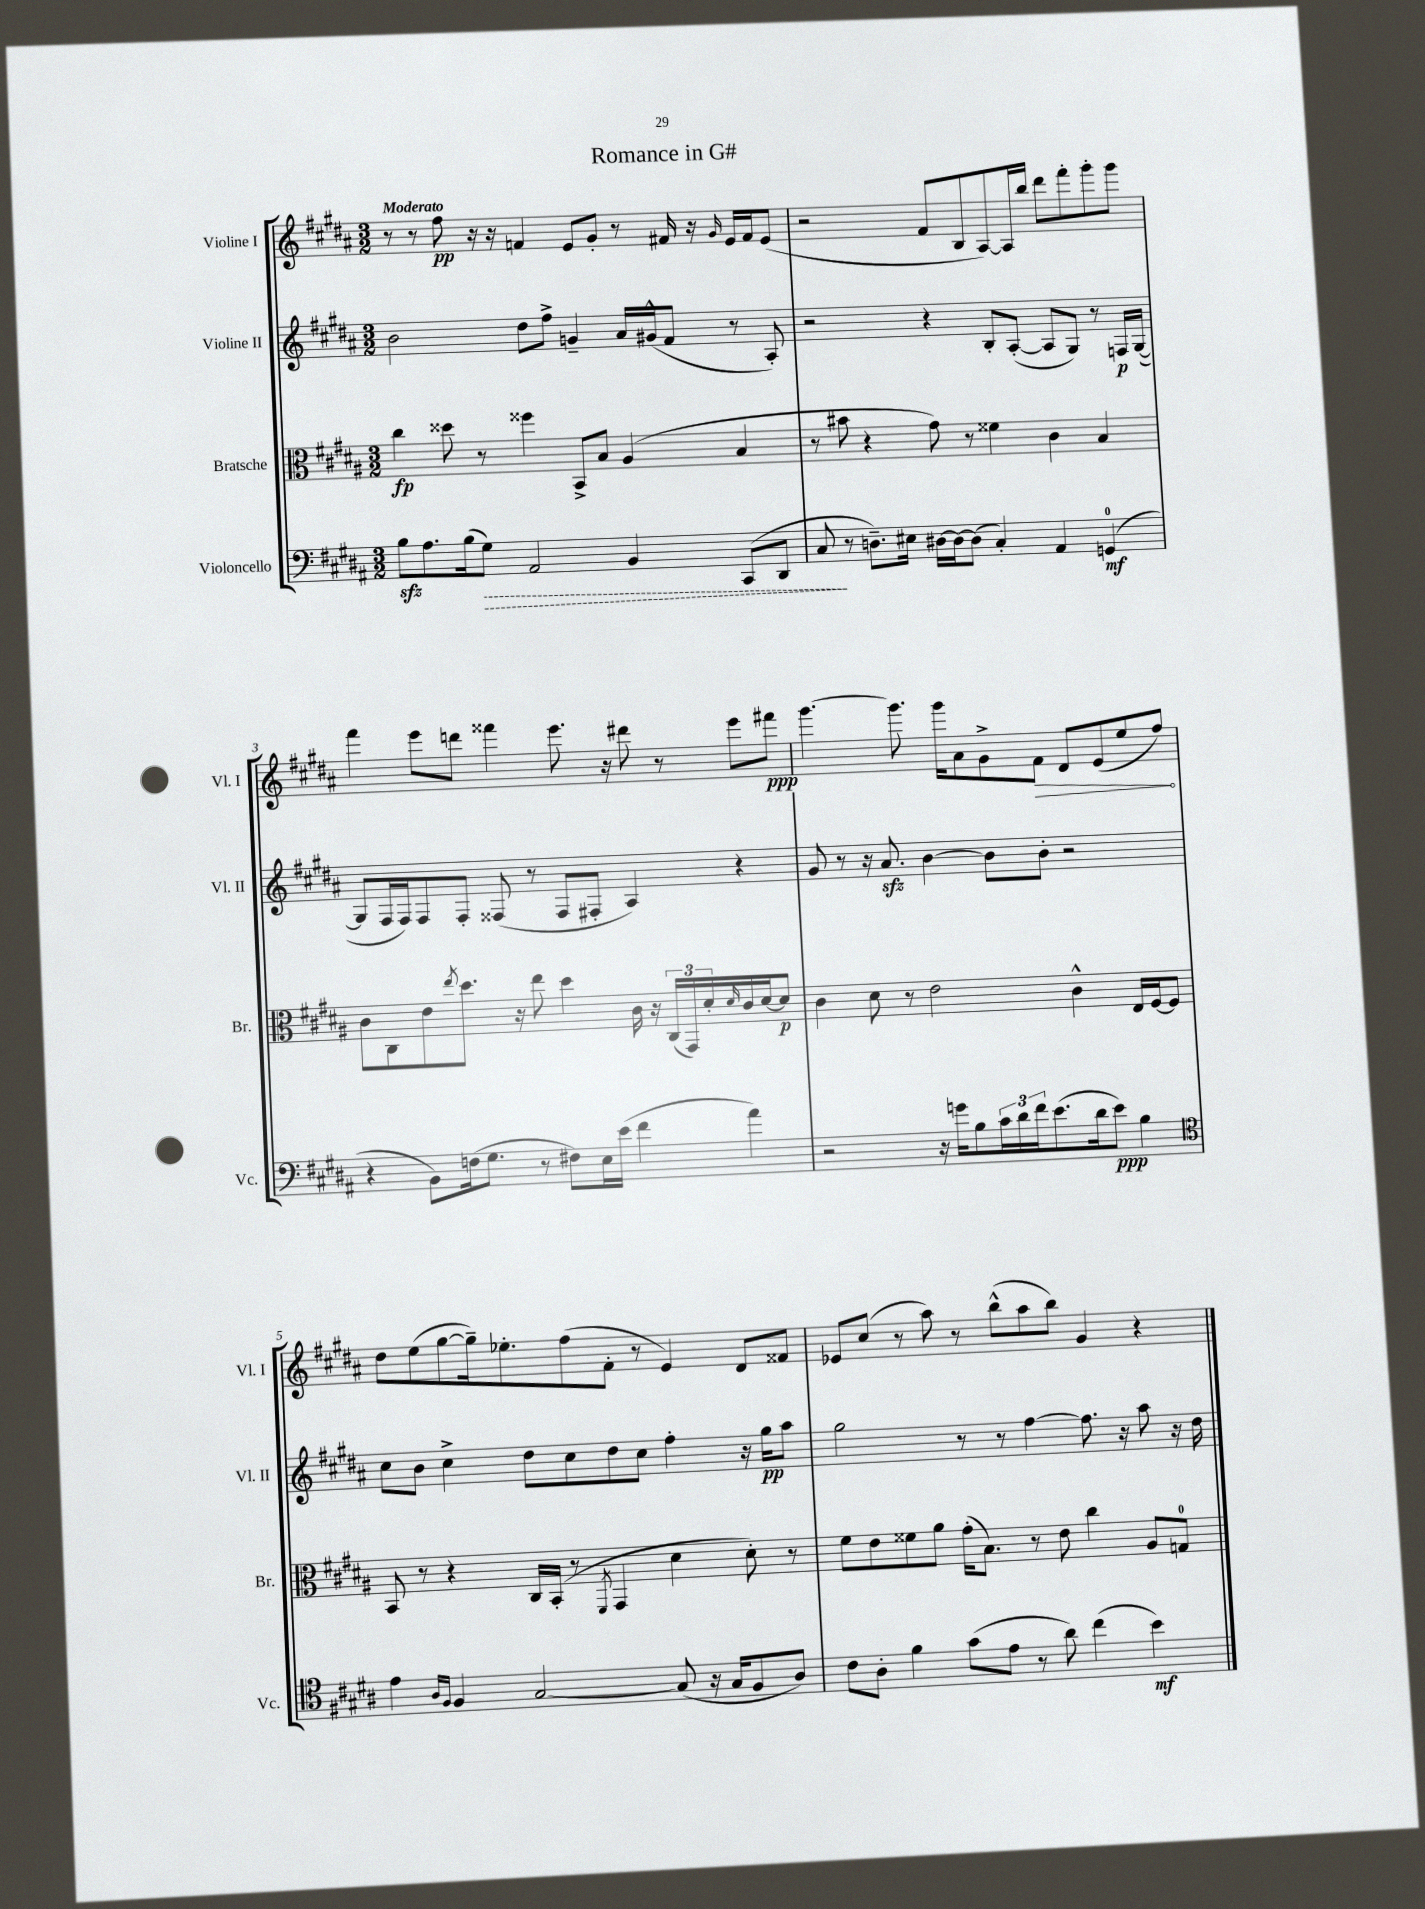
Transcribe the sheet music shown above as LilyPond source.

\header { title = "Romance in G#" }
<<
\new StaffGroup <<
\new Staff = "s0" \with { instrumentName = "Violine I" shortInstrumentName = "Vl. I" } {
    \clef treble \key b \major \numericTimeSignature \time 3/2 \tempo "Moderato"
    r8 r8 fis''8\pp r16 r16 f'4 e'8 gis'8-. r8 fis'16 r16 \grace { gis'16 } e'16 fis'16 e'8( |
    r2 fis'8 b8 ais8~) ais16 b''16 dis'''8 fis'''8-. gis'''8-. gis'''8 |
    fis'''4 e'''8 d'''8 fisis'''4 e'''8. r16 dis'''8 r8 e'''8 fis'''8\ppp |
    gis'''4.~ gis'''8. gis'''16 ais'8 gis'8-> \once \override Hairpin.circled-tip = ##t fis'8\> dis'8 e'8( e''8 fis''8\!) |
    dis''8 e''8( gis''8~ gis''16--) ees''8.-. fis''8( fis'8-. r8 e'4) dis'8 fisis'8 |
    ees'8 cis''8( r8 ais''8) r8 b''8-^( ais''8 b''8) gis'4 r4 \bar "|." |
}
\new Staff = "s1" \with { instrumentName = "Violine II" shortInstrumentName = "Vl. II" } {
    \clef treble \key b \major \numericTimeSignature \time 3/2
    b'2 dis''8 fis''8-> g'4-- ais'16 gis'16-^( fis'8 r8 ais8-.) |
    r2 r4 b8-. ais8~-.( ais8 gis8) r8 f16\p gis16~( |
    gis8 fis16 fis16) fis8 fis8-. fisis8( r8 fisis8 fis8-. ais4) r4 |
    gis'8 r8 r16 ais'8.\sfz b'4~ b'8 b'8-. r2 |
    cis''8 b'8 cis''4-> dis''8 cis''8 dis''8 cis''8 fis''4-. r16 gis''16\pp ais''8 |
    gis''2 r8 r8 fis''4~ fis''8. r16 ais''8 r16 dis''16 \bar "|." |
}
\new Staff = "s2" \with { instrumentName = "Bratsche" shortInstrumentName = "Br." } {
    \clef alto \key b \major \numericTimeSignature \time 3/2
    cis''4\fp disis''8 r8 fisis''4 b,8-> b8 ais4( b4 |
    r8 bis'8 r4 gis'8) r8 fisis'4 cis'4 b4 |
    cis'8 cis8 e'8 \acciaccatura { e''8 } dis''8. r16 e''8 dis''4 cis'16 r16 \tuplet 3/2 { cis16( gis,16) dis'16-. } \grace { dis'16 } cis'16 dis'16~ dis'8\p |
    cis'4 dis'8 r8 e'2 cis'4-^ e16 fis16~ fis8 |
    b,8 r8 r4 cis16 b,16-.( r8 \acciaccatura { fis,8 } gis,4 dis'4 dis'8-.) r8 |
    fis'8 e'8 fisis'8 ais'8 gis'16-.( b8.) r8 e'8 cis''4 ais8 g8-0 \bar "|." |
}
\new Staff = "s3" \with { instrumentName = "Violoncello" shortInstrumentName = "Vc." } {
    \clef bass \key b \major \numericTimeSignature \time 3/2
    b8\sfz ais8. b16( \once \override Hairpin.style = #'dashed-line gis8\>) ais,2 b,4 cis,8( dis,8 |
    cis8\! r8 d8.--) eis16 dis16~ dis16~ dis8( cis4-.) ais,4 g,4-0\mf( |
    r4 b,8) f16( gis8. r8 fis8) e16 e'16( fis'4 ais'4) |
    r2 r16 g'16 b8 \tuplet 3/2 { cis'16 dis'16 fis'16 } e'8.( dis'16 e'8\ppp) b4 |
    \clef tenor e'4 \grace { ais16 fis16 } fis4 gis2~ gis8( r16 gis16 fis8 ais8) |
    cis'8 ais8-. fis'4 gis'8( e'8 r8 ais'8) cis''4( b'4\mf) \bar "|." |
}
>>
>>
